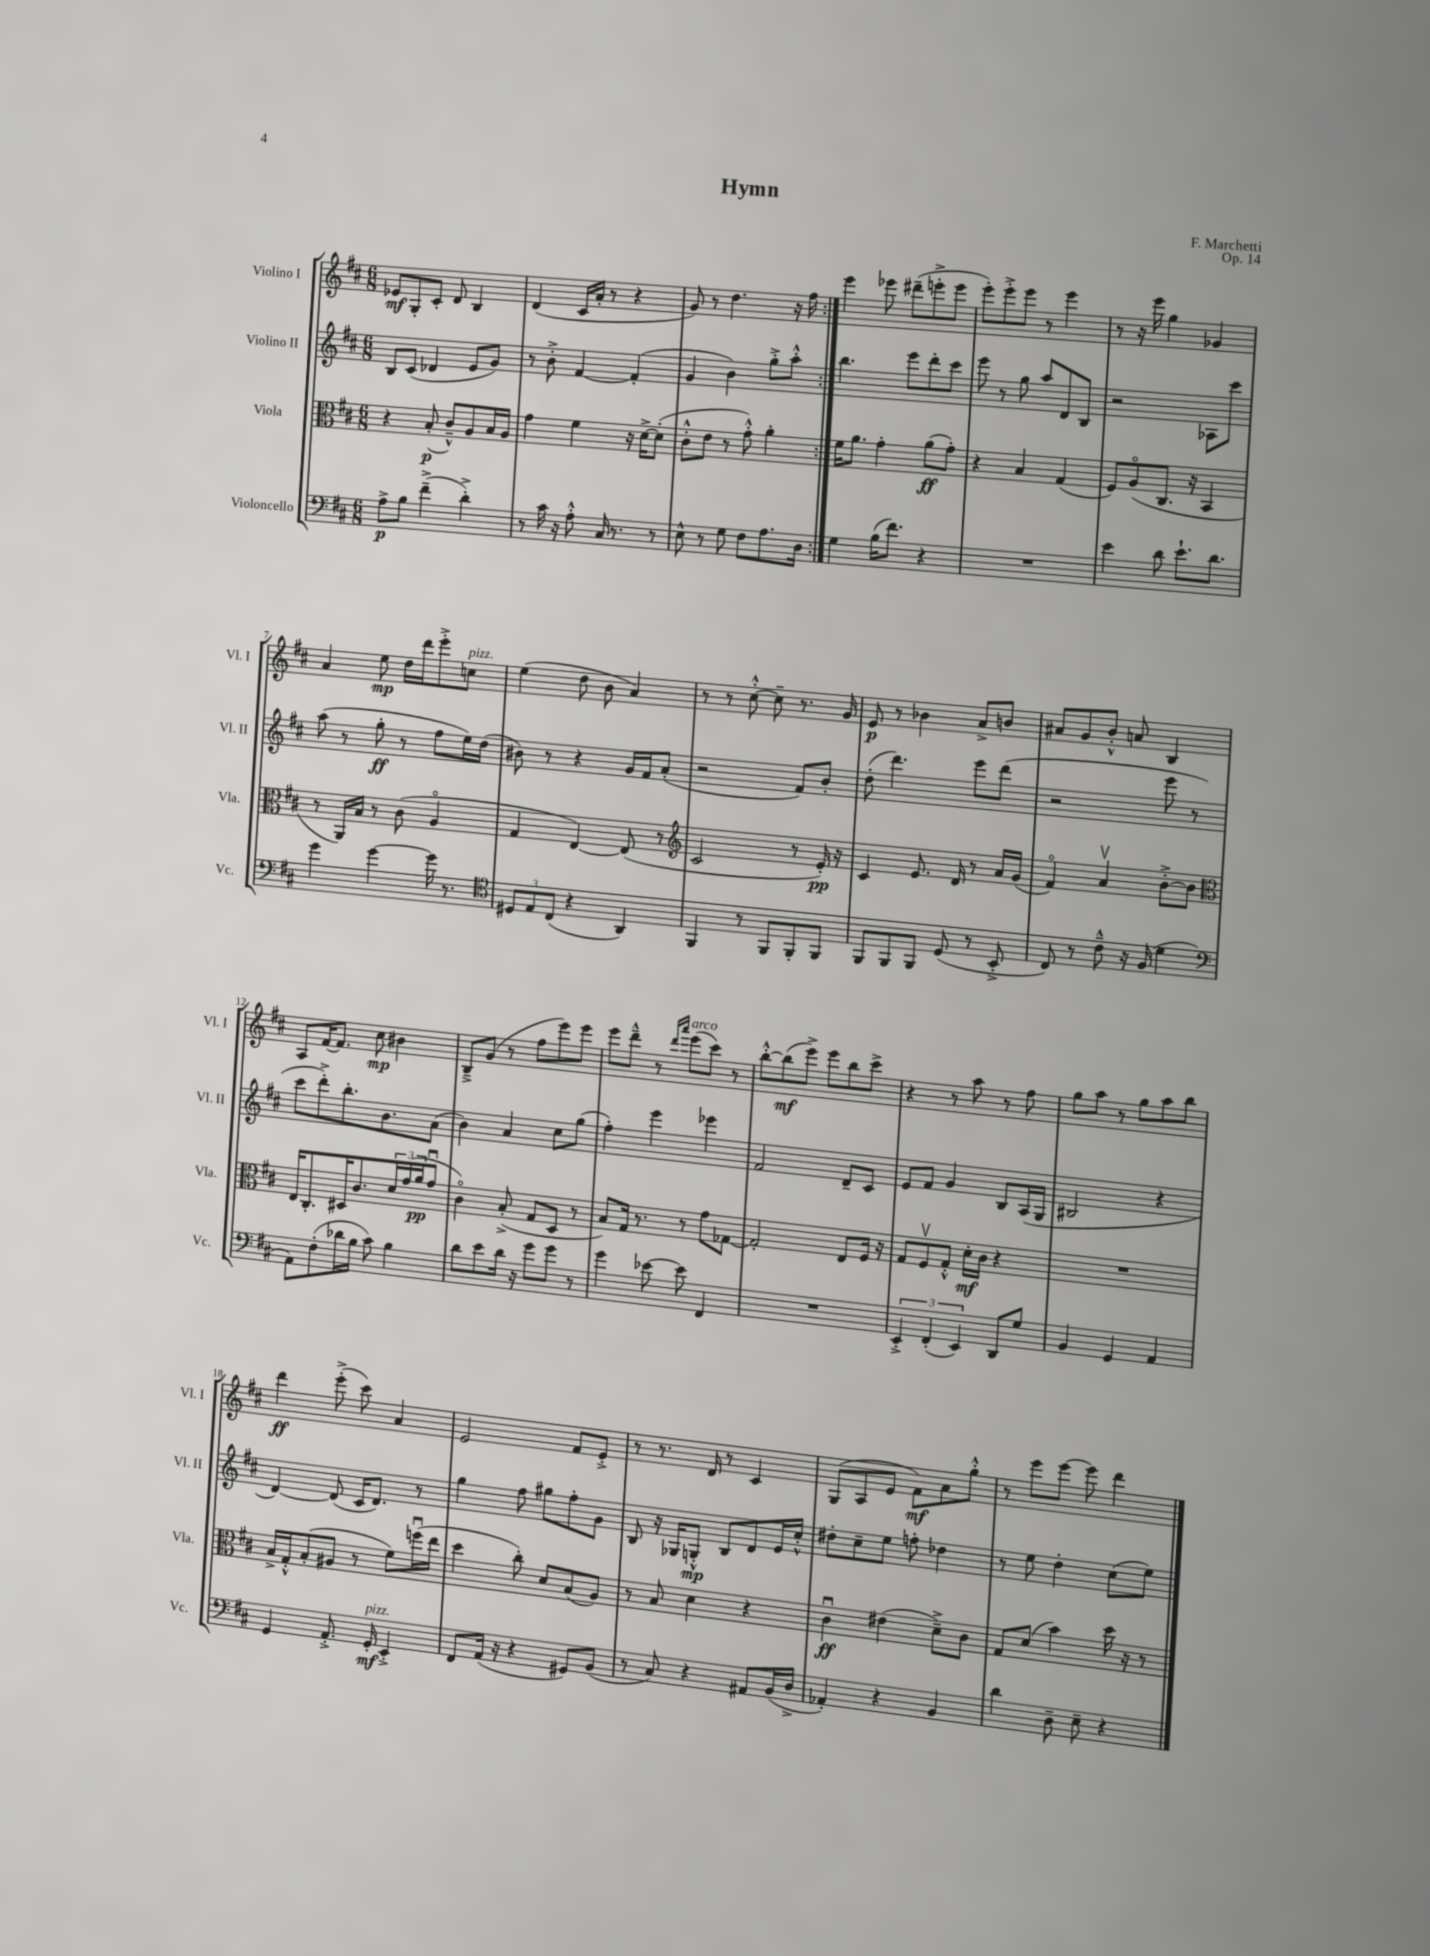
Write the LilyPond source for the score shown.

\header { title = "Hymn" composer = "F. Marchetti" opus = "Op. 14" }
<<
\new StaffGroup <<
\new Staff = "s0" \with { instrumentName = "Violino I" shortInstrumentName = "Vl. I" } {
    \clef treble \key d \major \numericTimeSignature \time 6/8
    \repeat volta 2 { ees'8\mf g8-. cis'8-. d'8 b4 |
    d'4( cis'16 a'16-. r8 r4 |
    g'8) r8 d''4. r16 fis''16 | }
    e'''4 ees'''8 dis'''8--( e'''8-.-> e'''8 |
    e'''8-.) e'''8-.-> e'''8 r8 e'''4 |
    r8 r16 e'''16 g''4 ges'4 |
    a'4 e''8\mp d''16 d'''16 e'''8-.-> c''8^\markup { \italic "pizz." } |
    e''4( d''8 b'8 a'4) |
    r8 r8 cis''8~-.-^ cis''8-- r8. g'16 |
    e'8\p r8 bes'4 a'8-> b'8 |
    ais'8 g'8 b'8-.-^ a'8 b4 |
    a8 fis'16~ fis'8. cis''8\mp bis'4 |
    b8---> g'8( r8 fis''8 e'''8) e'''8 |
    e'''8 d'''8---^ r8 \grace { d'''16 a'''16 } e'''8^\markup { \italic "arco" }( cis'''8) r8 |
    b''8~-.-^ b''8\mf( e'''8->) e'''8 b''8 cis'''8-> |
    r4 r8 a''8 r8 fis''8 |
    g''8 a''8 r8 g''8 a''8 b''8 |
    d'''4\ff e'''8-.->( cis'''8) a'4 |
    e'2 fis'8 e'8-.-> |
    r8 r8. d'16 r8 cis'4 |
    g8( a8 e'8 fis'8\mf) a'8 g''8-.-^ |
    r8 e'''8 e'''8~ e'''8 d'''4 \bar "|." |
}
\new Staff = "s1" \with { instrumentName = "Violino II" shortInstrumentName = "Vl. II" } {
    \clef treble \key d \major \numericTimeSignature \time 6/8
    \repeat volta 2 { b8 cis'8( des'4 e'8 g'8) |
    r8 b'8-.-> fis'4~ fis'4-.( |
    g'4 b'4) g''8-.-> a''8-.-^ | }
    b''4. e'''8 d'''8-. cis'''8 |
    e'''8 r8 g''8 a''8 d'8 b8 |
    r2 aes8 cis'''8 |
    a''8( r8 g''8-.\ff r8 fis''8 e''16) d''16( |
    bis'8) r8 r4 g'16 fis'16 a'8-.( |
    r2 fis'8) b'8-. |
    d''8-.( d'''4.) e'''8 d'''8( |
    r2 e'''8 r8 |
    cis'''8 d'''8-.->) b''8.-. b'8. a'8( |
    b'4) a'4 cis''8 g''8( |
    fis''4-.) e'''4 ees'''4 |
    fis'2 d'8-- cis'8 |
    e'8 fis'8 g'4 b8 a16( g16 |
    bis2 r4 |
    d'4~) d'8( cis'16 d'8.) r8 |
    g''4 fis''8 gis''8 fis''8-. g'8 |
    b8 r16 ges16 g8-.-^\mp b8 d'8 e'16 cis''16-.-^ |
    dis''8-. cis''8-- e''8 f''8-. des''4 |
    r8 e''8 d''4-. cis''8( e''8) \bar "|." |
}
\new Staff = "s2" \with { instrumentName = "Viola" shortInstrumentName = "Vla." } {
    \clef alto \key d \major \numericTimeSignature \time 6/8
    \repeat volta 2 { r4 b8-.\p( cis'8---^) a8 b16 a16 |
    g'4 fis'4 r16 d'16~-> d'8-.( |
    cis'8-.-^ e'8 r8 g'8-.-^) a'4-. | }
    fis'16 a'8. g'4-. a'8\ff( g'8-.) |
    r4 b4 g4( |
    fis8) a8\flageolet( cis8. r16 b,4 |
    r8 a,16) b16 r8 cis'8( a4\flageolet |
    g4 e4~) e8( r8 |
    \clef treble cis'2 r8 e'16-.\pp) r16 |
    cis'4 e'8. d'16 r8 a'16 g'16( |
    fis'4\flageolet) a'4\upbow b'8~-.-> b'8 |
    \clef alto e16 cis8.-. dis16 cis'8. \tuplet 3/2 { d'16 g'16( a'16\pp } g'8\downbow |
    cis'4\flageolet) b8-.->( g8 d8 r8 |
    b8) g16 r8. r8 g'8 ges8~ |
    ges2-. e8 fis16 r16 |
    g8 fis8\upbow g8-.-^ d'16-.\mf cis'16 r4 |
    R2. |
    b16-> g16-.-^ b8-.( ais8 r8 fis'8) f''16\downbow( e''16 |
    d''4 cis''8-.) d'8 b8( a8) |
    r8 b8 d'4 r4 |
    cis'4\downbow\ff eis'4( d'8--->) cis'8 |
    g8 d'8( b'4) d''16 r16 r8 \bar "|." |
}
\new Staff = "s3" \with { instrumentName = "Violoncello" shortInstrumentName = "Vc." } {
    \clef bass \key d \major \numericTimeSignature \time 6/8
    \repeat volta 2 { a8->\p b8 fis'4--->( d'4-.->) |
    r8 cis'16 r16 a8-.-^ cis16 r8. r8 |
    e8-^ r8 g8 fis8 a8. d16 | }
    g4 b16( fis'8.) r4 |
    R2. |
    e'4 d'8 e'8.-! d'8. |
    g'4 g'4~ g'16 r8. |
    \clef tenor \tuplet 3/2 { dis8 e8 cis8( } r4 a,4) |
    fis,4 r8 fis,8 fis,8-. fis,8 |
    fis,8 fis,8 fis,8 d8( r8 b,8-.-> |
    cis8) r8 cis'8---^ r16 fis16( d'4 |
    \clef bass a,8) fis8-.( des'16 b16 cis'8) b4 |
    d'8 e'8 d'16 r16 g'8 g'8 r8 |
    g'4 ees'8~ ees'8 fis,4 |
    R2. |
    \tuplet 3/2 { e,4-.-> fis,4-.( e,4) } d,8 g8 |
    b,4 g,4 a,4 |
    g,4 a,8.-.-> g,16-.\mf^\markup { \italic "pizz." } e,4-.-> |
    fis,8 a,16( r16 r4 gis,8) b,8( |
    r8 cis8) r4 ais,8 b,16( d16-> |
    aes,4-.) r4 b,4 |
    d'4 d8-- e8-- r4 \bar "|." |
}
>>
>>
